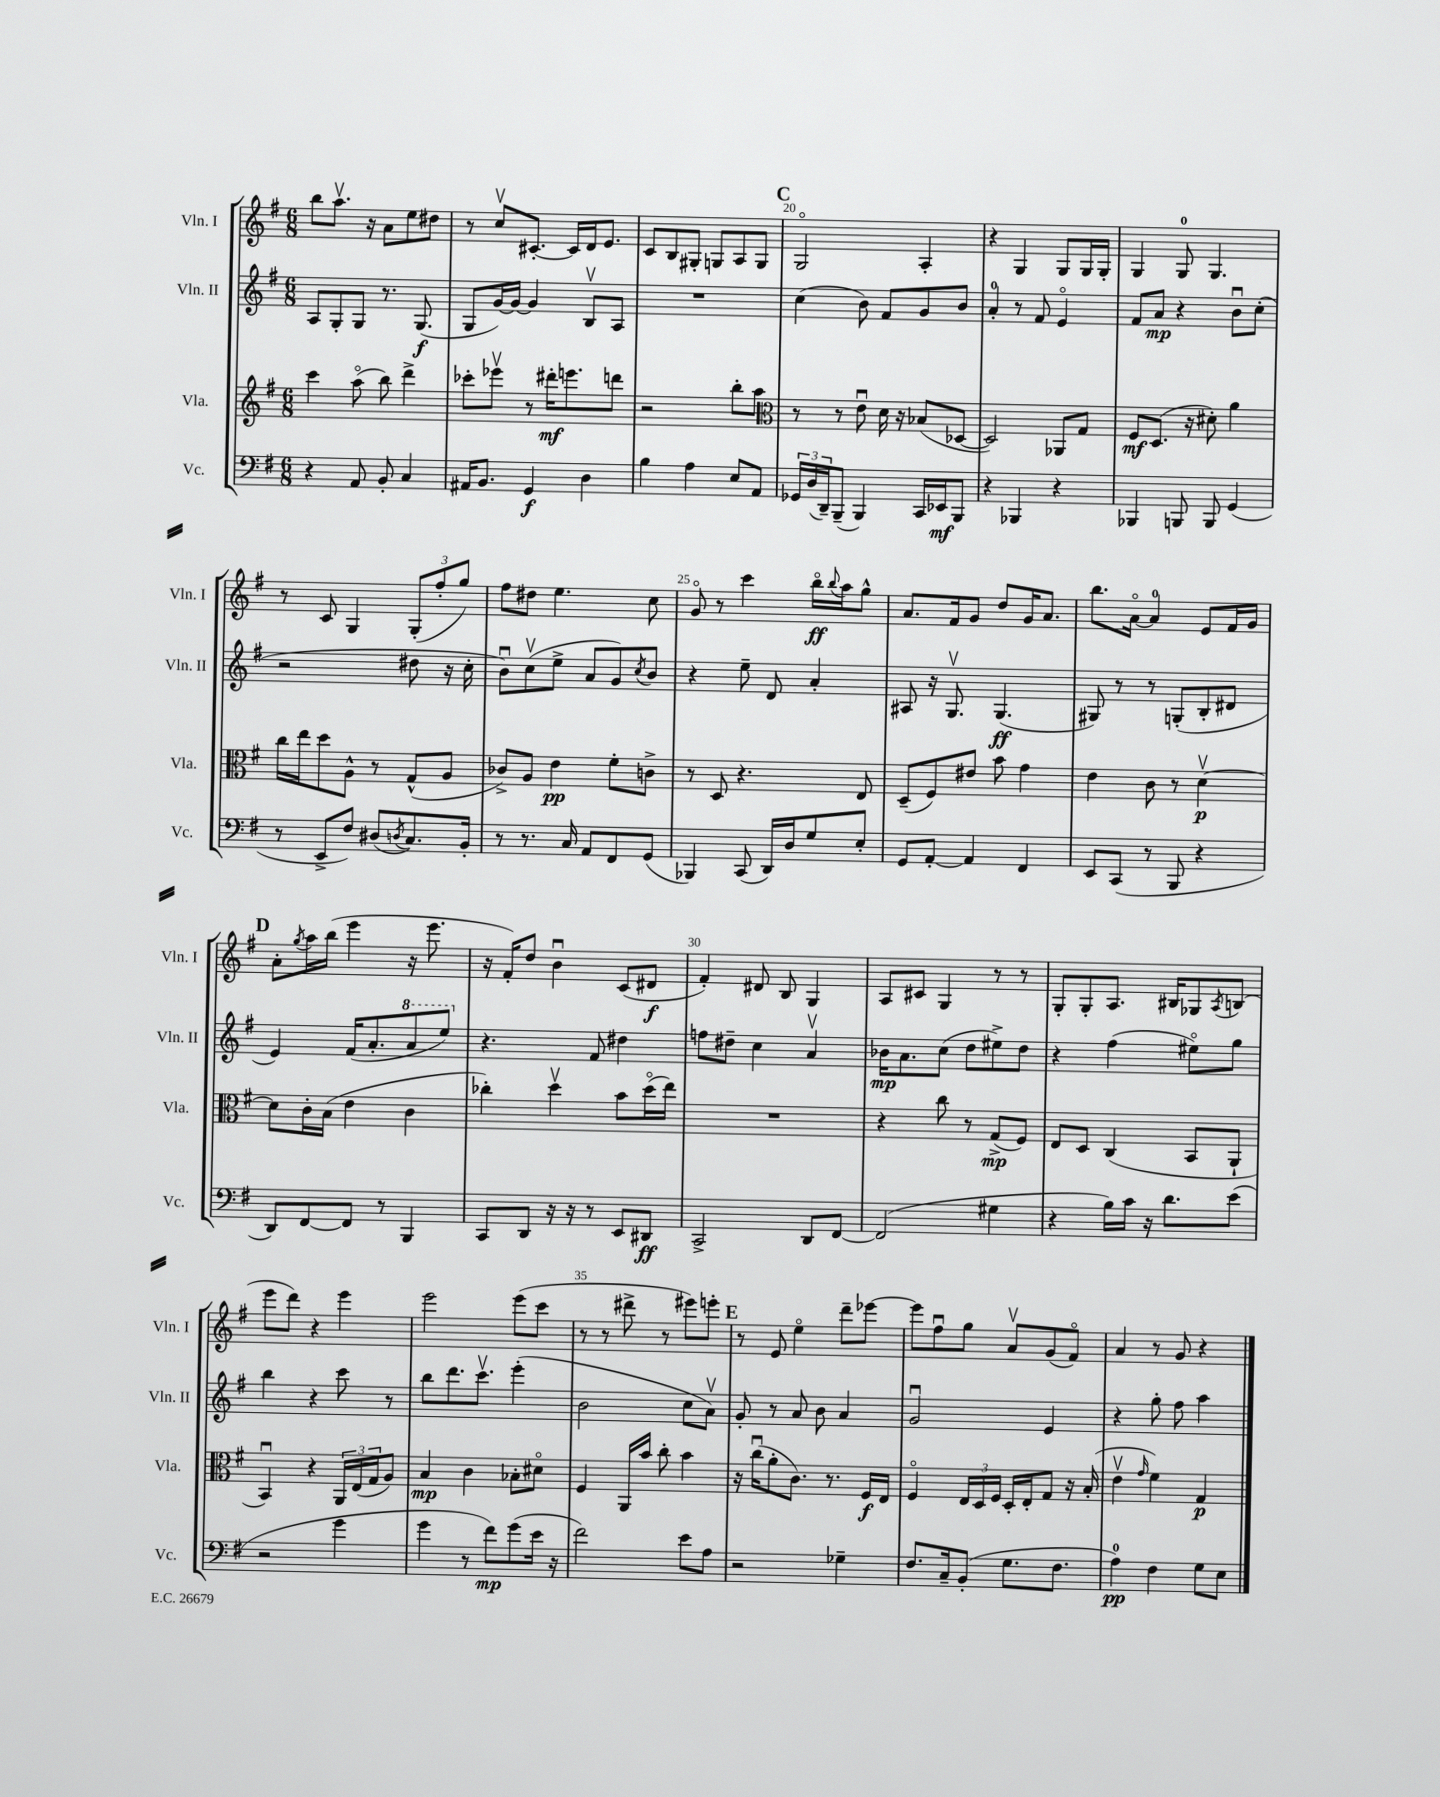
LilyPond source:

<<
\new StaffGroup <<
\new Staff = "s0" \with { instrumentName = "Vln. I" shortInstrumentName = "Vln. I" } {
    \clef treble \key g \major \numericTimeSignature \time 6/8
    b''8 a''8.\upbow r16 a'8 e''8 dis''8 |
    r8 c''8\upbow cis'8.~-. cis'16 d'16 e'8. |
    c'8 b8 gis8-. g8 a8 g8 |
    \mark \markup { \bold "C" } g2\flageolet a4-. |
    r4 g4 g8 g16 g16-. |
    g4 g8-0 g4. |
    r8 c'8 g4 \tuplet 3/2 { g8-.( fis''8-. g''8) } |
    fis''8 dis''8 e''4. c''8 |
    g'8\flageolet r8 c'''4 b''16\flageolet\ff \appoggiatura { b''8 } a''16 g''8-^ |
    a'8. fis'16 g'8 d''8 g'16 a'8. |
    b''8. a'16~\flageolet a'4-0 e'8 fis'16 g'16 |
    \mark \markup { \bold "D" } a'8-. \acciaccatura { g''8 } a''16 b''16( e'''4 r16 e'''8. |
    r16 fis'16-.) d''8 b'4\downbow c'8( dis'8\f |
    fis'4-.) dis'8 b8 g4 |
    a8 cis'8 g4 r8 r8 |
    g8-. g8-. a8. bis16 ges8 \acciaccatura { a8 } b8( |
    e'''8 d'''8) r4 e'''4 |
    e'''2 e'''8( c'''8 |
    r8 r8 dis'''8-> r8 eis'''8) e'''8-. |
    \mark \markup { \bold "E" } r8 e'8 e''4\flageolet d'''8-- ees'''8~ |
    ees'''8 fis''8\downbow g''8 a'8\upbow g'8( fis'8\flageolet) |
    a'4 r8 g'8 r4 \bar "|." |
}
\new Staff = "s1" \with { instrumentName = "Vln. II" shortInstrumentName = "Vln. II" } {
    \clef treble \key g \major \numericTimeSignature \time 6/8
    a8 g8-. g8 r8. g8.\f( |
    g8 g'16~) g'16~ g'4 b8\upbow a8 |
    R2. |
    \mark \markup { \bold "C" } c''4( b'8) fis'8 g'8 b'8 |
    a'4-0-. r8 fis'8 e'4\flageolet |
    fis'8 a'8\mp r4 b'8\downbow c''8-.( |
    r2 dis''8 r16 c''16-. |
    b'8\downbow) c''8\upbow( e''8-> a'8 g'8) \acciaccatura { c''8 } b'8 |
    r4 e''8-- d'8 a'4-. |
    ais8 r16 g8.\upbow g4.\ff( |
    gis8) r8 r8 g8-.( b8-. dis'8 |
    \mark \markup { \bold "D" } e'4) fis'16( a'8.-. \ottava #1 a''8 e'''8) \ottava #0 |
    r4. fis'8 dis''4 |
    f''8 dis''8-- c''4 a'4\upbow |
    bes'16\mp a'8. c''8( d''8 eis''8->) d''8 |
    r4 fis''4( eis''8\flageolet) g''8 |
    b''4 r4 c'''8 r8 |
    b''8 d'''8. c'''8.\upbow e'''4-.( |
    b'2 c''8 a'8\upbow) |
    \mark \markup { \bold "E" } g'8-. r8 a'8 b'8 a'4 |
    g'2\downbow e'4 |
    r4 g''8-. fis''8 a''4 \bar "|." |
}
\new Staff = "s2" \with { instrumentName = "Vla." shortInstrumentName = "Vla." } {
    \clef treble \key g \major \numericTimeSignature \time 6/8
    c'''4 a''8\flageolet( b''8) d'''4-> |
    ces'''8-. ees'''8\upbow r8 dis'''16-.\mf e'''8. d'''8 |
    r2 b''8-. a''8 |
    \mark \markup { \bold "C" } \clef alto r8 r8 e'8\downbow d'16 r16 bes8( des8~ |
    des2) aes,8 g8 |
    fis8\mf d8.( r16 dis'8-.) a'4 |
    c''16 e''16 d''8 a8-^ r8 g8-^( a8 |
    ces'8->) a8 e'4\pp fis'8-. c'8-> |
    r8 d8 r4. e8 |
    d8--( fis8) eis'8 b'8 g'4 |
    e'4 c'8 r8 d'4~\upbow\p |
    \mark \markup { \bold "D" } d'8 c'16-. b16( e'4 c'4 |
    ces''4-.) d''4\upbow b'8 d''16\flageolet( e''16) |
    R2. |
    r4 c''8 r8 g8->\mp( fis8) |
    e8 d8 c4( b,8 a,8-! |
    b,4\downbow) r4 \tuplet 3/2 { a,16 e16( g16 } a8) |
    b4\mp c'4 bes8-. dis'8\flageolet |
    fis4 a,16 b'16 c''8-. b'4 |
    \mark \markup { \bold "E" } r16 c''16\downbow( a'8-. c'8.) r8. fis16\f e16 |
    fis4\flageolet \tuplet 3/2 { e16 d16 fis16 } d16-. e16-. g8 r16 b16-.( |
    e'4\upbow \grace { g'16 } fis'4) g4\p \bar "|." |
}
\new Staff = "s3" \with { instrumentName = "Vc." shortInstrumentName = "Vc." } {
    \clef bass \key g \major \numericTimeSignature \time 6/8
    r4 a,8 b,8-. c4 |
    ais,16 b,8. g,4\f d4 |
    b4 a4 e8 a,8 |
    \mark \markup { \bold "C" } \tuplet 3/2 { ges,16 d16( d,16--) } b,,8--( b,,4) c,16 ees,16\mf b,,8 |
    r4 bes,,4 r4 |
    bes,,4 b,,8 b,,8 g,4( |
    r8 e,8-> fis8) dis8( \acciaccatura { d8 } c8.) b,16-. |
    r8 r8. c16 a,8 fis,8 g,8( |
    bes,,4) c,8( d,16) d16 g8 e8-. |
    g,8 a,8~-. a,4 fis,4 |
    e,8 c,8( r8 b,,8 r4 |
    \mark \markup { \bold "D" } d,8) fis,8~ fis,8 r8 b,,4 |
    c,8 d,8 r16 r16 r8 e,8 dis,8\ff |
    c,2-> d,8 fis,8~ |
    fis,2( gis4 |
    r4 b16) c'16 r16 d'8. e'8( |
    r2 g'4 |
    g'4 r8 fis'8\mp) g'8( e'16 r16 |
    fis'2) e'8 a8 |
    \mark \markup { \bold "E" } r2 ges4-- |
    fis8. c16-- b,8-.( g8. fis8. |
    a4-0\pp) fis4 g8 e8 \bar "|." |
}
>>
>>
\layout { \context { \Score currentBarNumber = #17 \override BarNumber.break-visibility = ##(#f #t #t) barNumberVisibility = #(every-nth-bar-number-visible 5) } }
